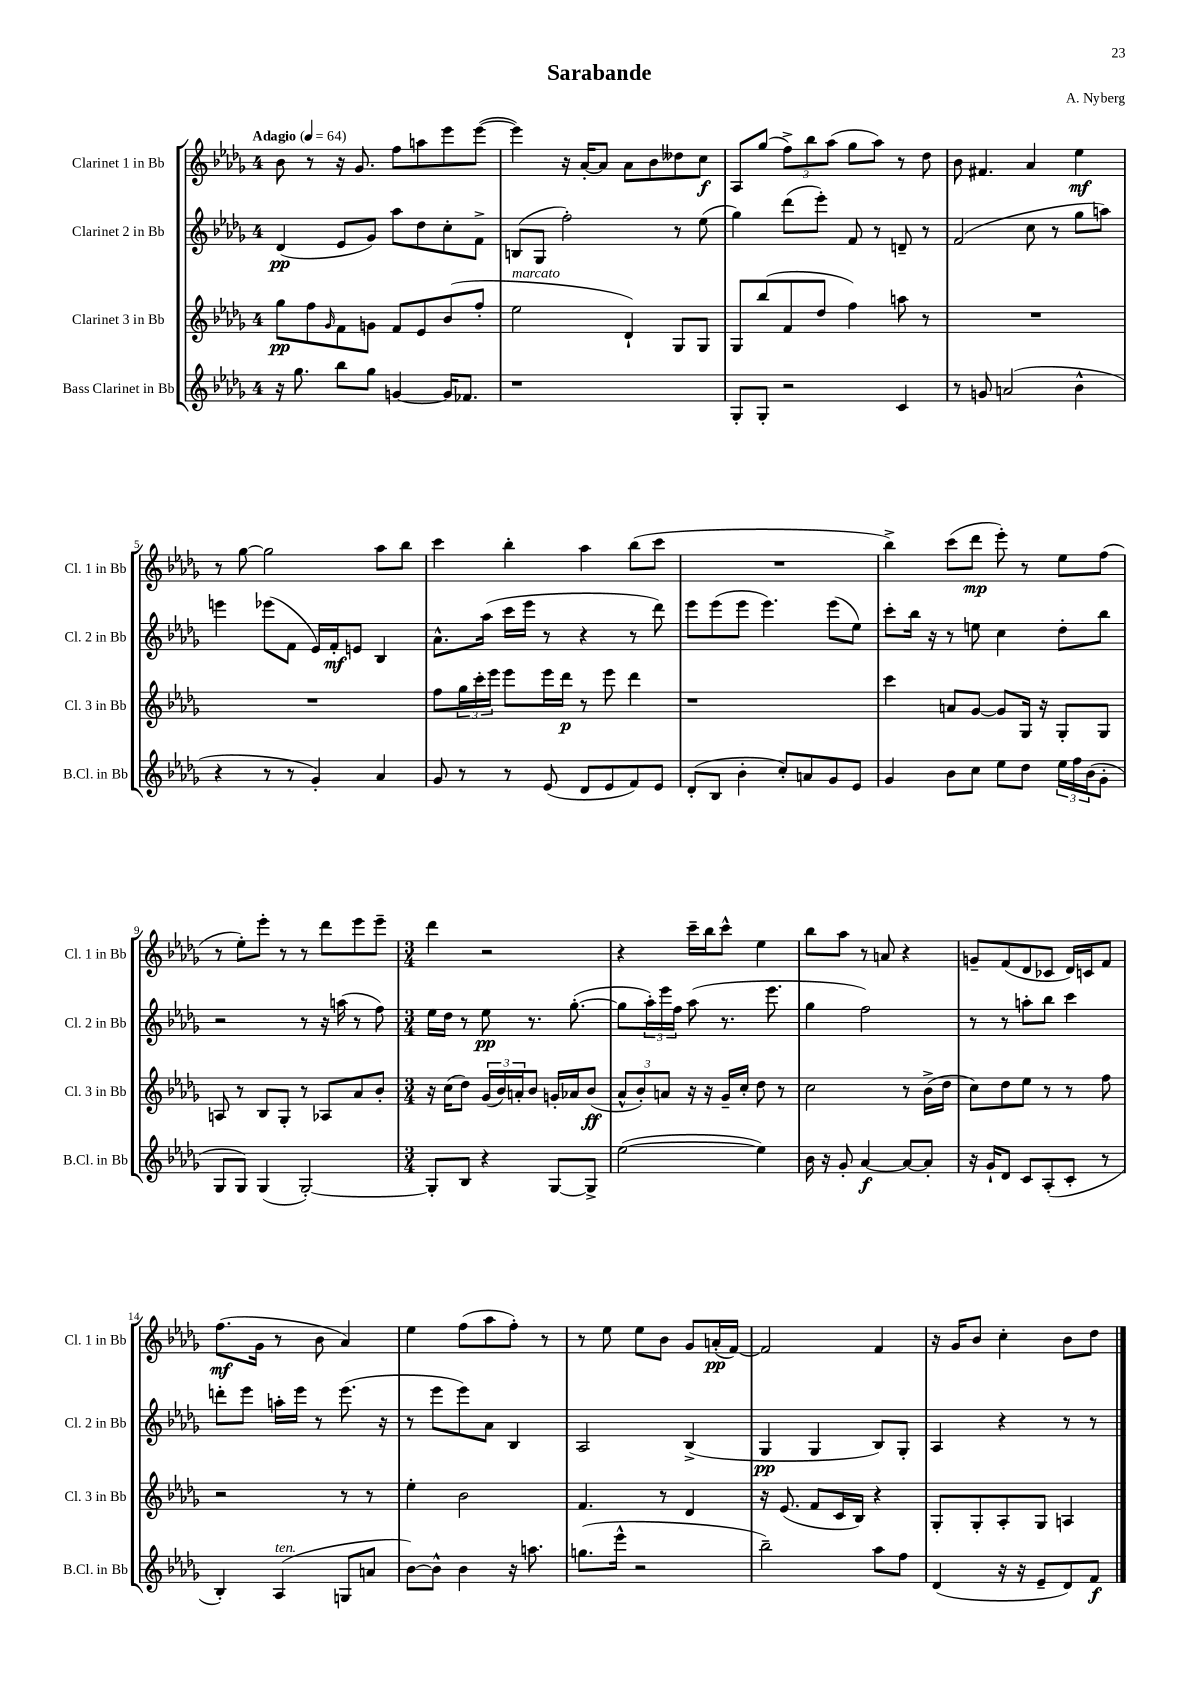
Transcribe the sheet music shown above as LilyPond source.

\header { title = "Sarabande" composer = "A. Nyberg" }
<<
\new StaffGroup <<
\new Staff = "s0" \with { instrumentName = "Clarinet 1 in Bb" shortInstrumentName = "Cl. 1 in Bb" } {
    \clef treble \key des \major \once \override Staff.TimeSignature.style = #'single-digit \time 4/4 \tempo "Adagio" 4 = 64
    bes'8 r8 r16 ges'8. f''8 a''8 ees'''8 ees'''8~( |
    ees'''4) r16 aes'16~-. aes'8 aes'8 bes'8 deses''8 c''8\f |
    aes8 ges''8( \tuplet 3/2 { f''8->) bes''8 aes''8( } ges''8 aes''8) r8 des''8 |
    bes'8 fis'4. aes'4 ees''4\mf |
    r8 ges''8~ ges''2 aes''8 bes''8 |
    c'''4 bes''4-. aes''4 bes''8( c'''8 |
    R1 |
    bes''4->) c'''8( des'''8\mp ees'''8-.) r8 ees''8 f''8( |
    r8 ees''8-.) ees'''8-. r8 r8 des'''8 ees'''8 ees'''8-- |
    \numericTimeSignature \time 3/4 des'''4 r2 |
    r4 c'''16-- bes''16 c'''8-^ ees''4 |
    bes''8 aes''8 r8 a'8 r4 |
    g'8-- f'8( des'8 ces'8 des'16) c'16 f'8 |
    f''8.\mf( ges'16 r8 bes'8 aes'4) |
    ees''4 f''8( aes''8 f''8-.) r8 |
    r8 ees''8 ees''8 bes'8 ges'8 a'16-.\pp( f'16~) |
    f'2 f'4 |
    r16 ges'16 bes'8 c''4-. bes'8 des''8 \bar "|." |
}
\new Staff = "s1" \with { instrumentName = "Clarinet 2 in Bb" shortInstrumentName = "Cl. 2 in Bb" } {
    \clef treble \key des \major \once \override Staff.TimeSignature.style = #'single-digit \time 4/4
    des'4\pp( ees'8 ges'8) aes''8 des''8 c''8-. f'8-> |
    b8( ges8 f''2-.) r8 ees''8( |
    ges''4) des'''8( ees'''8-.) f'8 r8 d'8-- r8 |
    f'2( c''8 r8 ges''8 a''8) |
    e'''4 ees'''8( f'8 ees'16) f'16-.\mf e'8 bes4 |
    aes'8.-^ aes''16( c'''16 ees'''16 r8 r4 r8 des'''8) |
    ees'''8 ees'''8( ees'''8 ees'''4.) ees'''8( ees''8) |
    c'''8-. bes''16 r16 r8 e''8 c''4 des''8-. bes''8 |
    r2 r8 r16 a''16( r8 f''8) |
    \numericTimeSignature \time 3/4 ees''16 des''16 r8 ees''8\pp r8. ges''8.~-.( |
    ges''8 \tuplet 3/2 { aes''16-.) ees'''16 f''16 } aes''8( r8. ees'''8. |
    ges''4 f''2) |
    r8 r8 a''8-. bes''8 c'''4 |
    d'''8-. ees'''8 a''16-. ees'''16 r8 ees'''8.( r16 |
    r8 ees'''8 ees'''8) aes'8 bes4 |
    aes2 bes4->( |
    ges4\pp ges4 bes8) ges8-. |
    aes4 r4 r8 r8 \bar "|." |
}
\new Staff = "s2" \with { instrumentName = "Clarinet 3 in Bb" shortInstrumentName = "Cl. 3 in Bb" } {
    \clef treble \key des \major \once \override Staff.TimeSignature.style = #'single-digit \time 4/4
    ges''8\pp f''8 \grace { ges'16 } f'8 g'8 f'8 ees'8 bes'8( f''8-. |
    ees''2^\markup { \italic "marcato" } des'4-!) ges8 ges8 |
    ges8 bes''8( f'8 des''8 f''4) a''8 r8 |
    R1 |
    R1 |
    f''8 \tuplet 3/2 { ges''16 c'''16-. ees'''16 } ees'''8 ees'''16 des'''16\p r8 ees'''8 des'''4 |
    r1 |
    c'''4 a'8 ges'8~ ges'8 ges16 r16 ges8-. ges8 |
    a8 r8 bes8 ges8-. r8 aes8 aes'8 bes'8-. |
    \numericTimeSignature \time 3/4 r16 c''16( des''8) \tuplet 3/2 { ges'16( bes'16) a'16-. } bes'8 g'16-. aes'16 bes'8\ff( |
    \tuplet 3/2 { aes'8-^ bes'8-.) a'8 } r16 r16 ges'16-- c''16-. des''8 r8 |
    c''2 r8 bes'16->( des''16 |
    c''8) des''8 ees''8 r8 r8 f''8 |
    r2 r8 r8 |
    ees''4-. bes'2 |
    f'4. r8 des'4 |
    r16 ees'8.( f'8 c'16 bes16) r4 |
    ges8-. ges8-. aes8-. ges8 a4 \bar "|." |
}
\new Staff = "s3" \with { instrumentName = "Bass Clarinet in Bb" shortInstrumentName = "B.Cl. in Bb" } {
    \clef treble \key des \major \once \override Staff.TimeSignature.style = #'single-digit \time 4/4
    r16 ges''8. bes''8 ges''8 g'4~ g'16 fes'8. |
    r1 |
    ges8-. ges8-. r2 c'4 |
    r8 g'8 a'2( bes'4-^ |
    r4 r8 r8 ges'4-.) aes'4 |
    ges'8 r8 r8 ees'8( des'8 ees'8 f'8) ees'8 |
    des'8-.( bes8 bes'4-. c''8-.) a'8 ges'8 ees'8 |
    ges'4 bes'8 c''8 ees''8 des''8 \tuplet 3/2 { ees''16 f''16 bes'16( } ges'8-. |
    ges8 ges8) ges4( ges2~-.) |
    \numericTimeSignature \time 3/4 ges8-. bes8 r4 ges8~ ges8-> |
    ees''2~( ees''4) |
    bes'16 r16 ges'8-. aes'4~\f aes'8~ aes'8-. |
    r16 ges'16-! des'8 c'8 aes8-.( c'8-. r8 |
    bes4-.) aes4^\markup { \italic "ten." }( g8 a'8 |
    bes'8~) bes'8-^ bes'4 r16 a''8. |
    g''8.( ees'''16-^ r2 |
    bes''2--) aes''8 f''8 |
    des'4( r16 r16 ees'8-- des'8) f'8\f \bar "|." |
}
>>
>>
